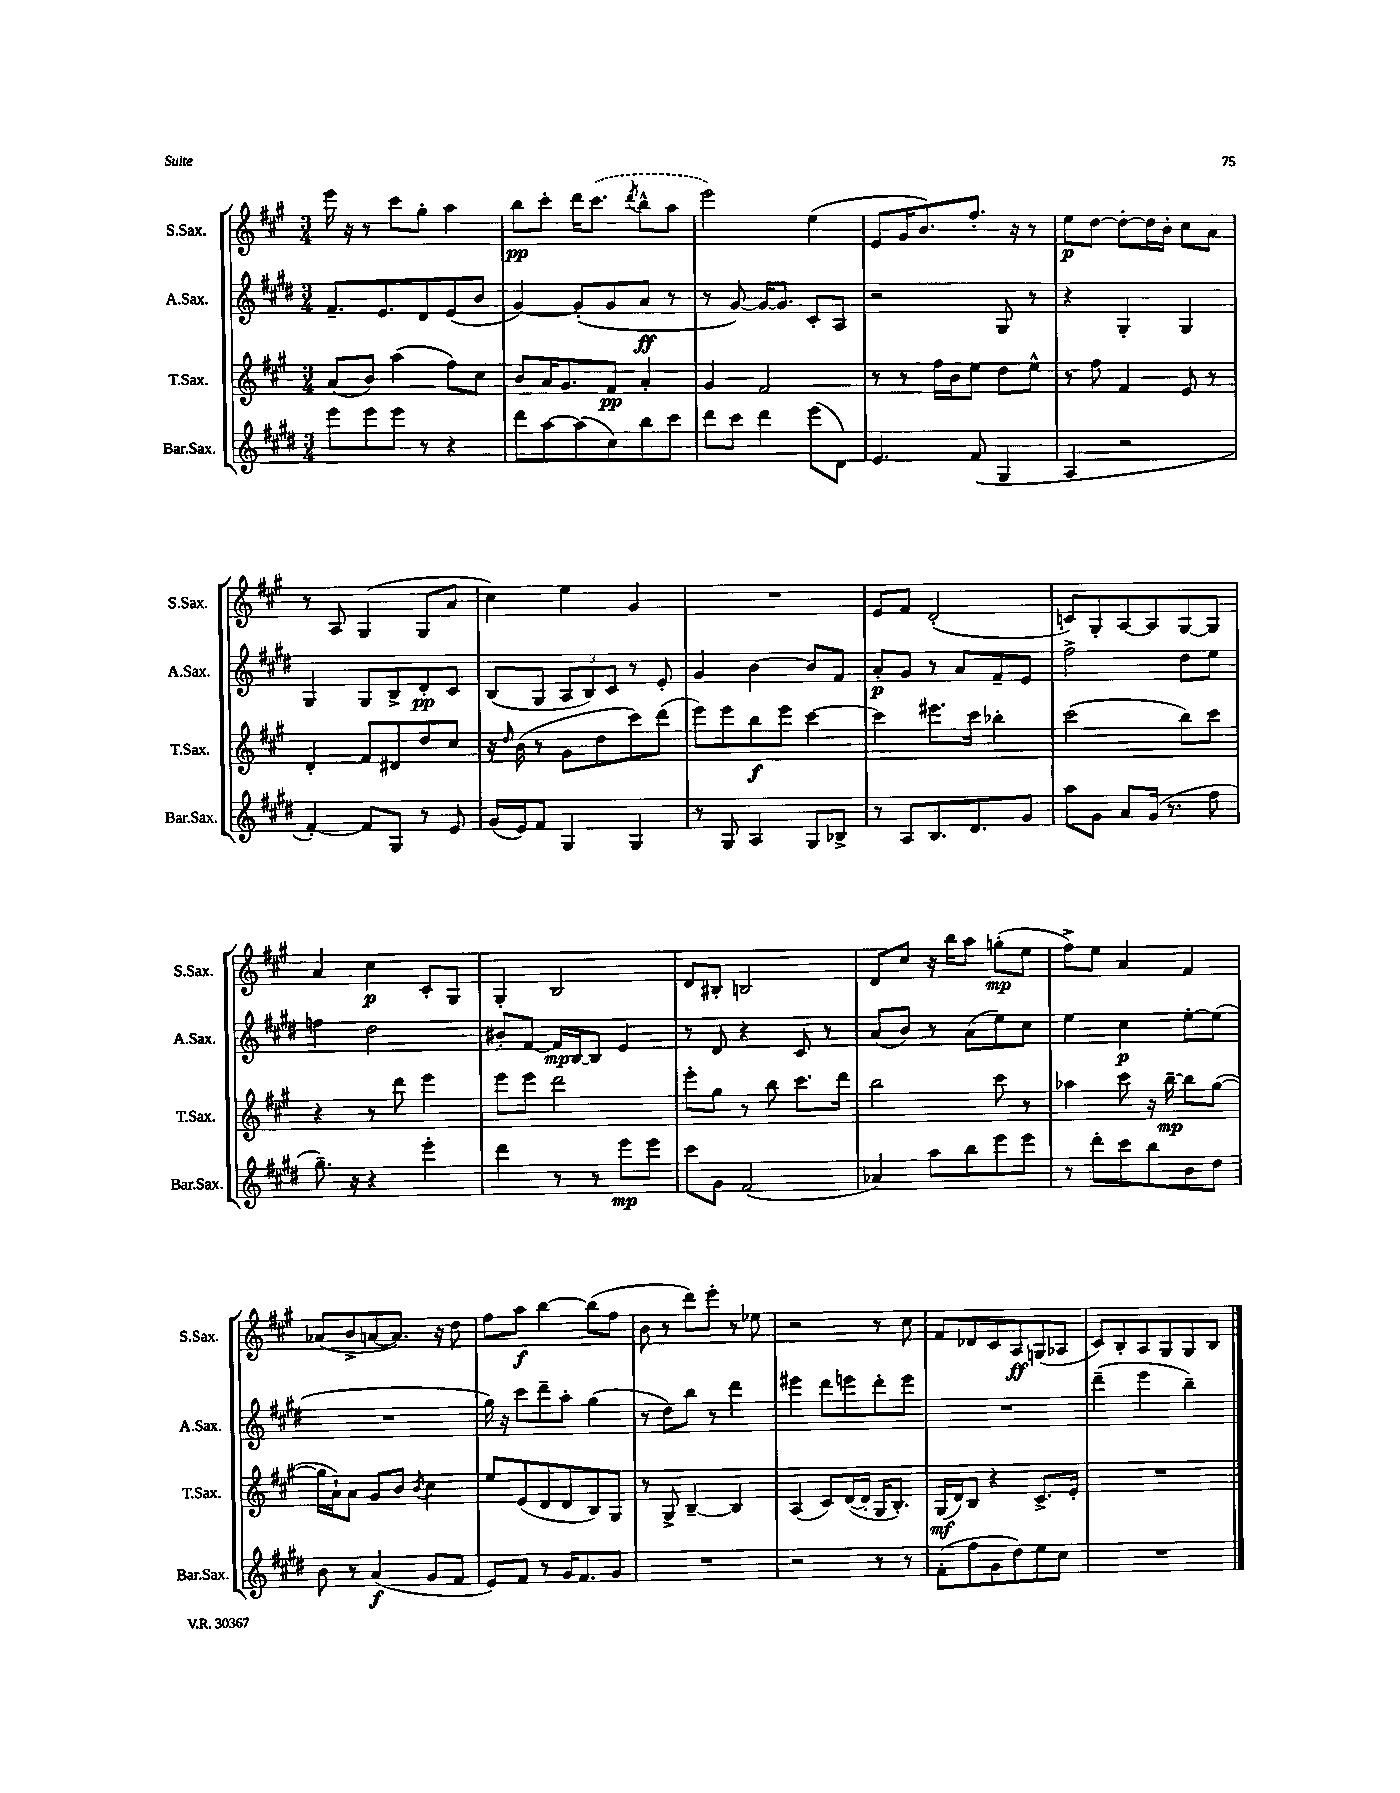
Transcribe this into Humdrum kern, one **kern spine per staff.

**kern	**kern	**kern	**kern
*staff4	*staff3	*staff2	*staff1
*clefG2	*clefG2	*clefG2	*clefG2
*k[f#c#g#d#]	*k[f#c#g#]	*k[f#c#g#d#]	*k[f#c#g#]
*M3/4	*M3/4	*M3/4	*M3/4
8eee	(8a	8.f#~	16eee
.	.	.	16r
8eee	8b)	.	8r
.	.	8.e	.
8eee	(4aa	.	8ccc#
8r	.	8d#	8gg#'
4r	8ff#)	(8e	4aa
.	8cc#	8b	.
=	=	=	=
8ddd#	8b	[4g#)	8bb
[8aa	16a	.	8ccc#'
.	8.g#	.	.
(8aa]	.	(8g#']	16ddd
.	.	.	(8.ccc#
8cc#)	8f#	8g#	.
.	.	.	8qddd
8bb	4a'	8a	8bb^^
8ccc#	.	8r	8aa
=	=	=	=
8ddd#	4g#	8r	2eee)
8ccc#	.	[8g#)	.
4ddd#	2f#	16g#_	.
.	.	8.g#]	.
(8eee	.	8c#'	(4ee
8d#)	.	8A	.
=	=	=	=
4.e	8r	2r	8e
.	8r	.	16g#
.	.	.	8.b)
.	16ff#	.	.
.	16b	.	.
(8f#	8ee	.	8.ff#'
4G#	8dd	8G#	.
.	.	.	16r
.	8ee^^	8r	8r
=	=	=	=
4A	8r	4r	8ee
.	8ff#	.	[8dd
2r	4f#	4G#'	8dd'_
.	.	.	16dd]
.	.	.	16b'
.	8e	4G#	8cc#
.	8r	.	8a
=	=	=	=
[4f#')	4d'	4G#	8r
.	.	.	8A
8f#]	8f#	8G#	(4G#
8G#	8d#	8B^	.
8r	8dd	8d#'	8G#
8e	8cc#	8c#	8a
=	=	=	=
(16g#	16r	(8B	4cc#)
.	16qqdd	.	.
16e)	(16b	.	.
8f#	8r	8G#	.
4G#	8g#	12A	4ee
.	.	12B)	.
.	8dd	.	.
.	.	12c#	.
4G#	8ccc#)	8r	4g#
.	(8ddd	8e'	.
=	=	=	=
8r	8eee)	4g#	2.r
8G#	8eee	.	.
4A	8bb	[4b	.
.	8eee	.	.
8G#	[4ccc#	8b]	.
8B-^	.	8f#	.
=	=	=	=
8r	4ccc#]	8a'	8e
8A	.	8g#	8f#
8.B	8.eee#	8r	(2d'
.	.	8a	.
8.d#	16ccc#	.	.
.	4bb-'	8f#~	.
8g#	.	8e	.
=	=	=	=
8aa	(2ccc#	2ff#^	8c)
8g#	.	.	8G#'
8a	.	.	[8A
(16g#	.	.	8A]
8.r	.	.	.
.	8bb)	8dd#	[8G#
8ff#	8ccc#	8ee	8G#]
=	=	=	=
8.gg#~)	4r	4ff	4a
16r	.	.	.
4r	8r	2dd#	4cc#
.	8ddd	.	.
4eee'	4eee	.	8c#'
.	.	.	8G#
=	=	=	=
4ddd#	8eee	8b#'	4G#'
.	8eee	[8f#	.
8r	2ddd	16f#]	2B
.	.	[16B	.
8r	.	8B]	.
8eee	.	4e	.
8eee	.	.	.
=	=	=	=
8ccc#	8eee'	8r	8d
8g#	8gg#	8d#	8B#'
(2f#	8r	4r	2B
.	8bb	.	.
.	8.ccc#	8c#	.
.	.	8r	.
.	16ddd	.	.
=	=	=	=
4a-)	2bb	(8a	8d
.	.	8b)	8cc#
8aa	.	8r	16r
.	.	.	16bb
8bb	.	(8a	8aa
8eee	8ccc#	8ee)	(8gg'
8eee	8r	8cc#	8ee
=	=	=	=
8r	4aa-	4ee	8ff#^)
8ddd#'	.	.	8ee
8ccc#	8ccc#	4cc#	4a
8bb	16r	.	.
.	[16bb~	.	.
8b	8bb]	[8ee'	4f#
8dd#	([8gg#	(8ee]	.
=	=	=	=
8b	16gg#]	2.r	(8a-
.	16a`)	.	.
8r	8a	.	8b^
(4a	8g#	.	[8a
.	8b	.	8.a])
.	8qb	.	.
8g#	4cc#	.	.
.	.	.	16r
8f#	.	.	8dd
=	=	=	=
8e)	8ee	16gg#)	8ff#
.	.	16r	.
8f#	(8e	8ccc#	8aa
8r	8d	8ddd#~	[4bb
16g#	8d	8aa'	.
8.f#	.	.	.
.	8B)	(4gg#	(8bb]
8g#	8G#	.	8ff#
=	=	=	=
2.r	8r	8r	8b
.	8G#^	8dd#)	8r
.	[4B~	8bb	8ddd)
.	.	8r	8eee'
.	4B]	4ddd#	8r
.	.	.	8ee-
=	=	=	=
2r	(4A	4eee#	2r
.	8c#)	8ddd#	.
.	([16d	8eee	.
.	16d']	.	.
8r	16G#	8ddd#'	8r
.	8.B')	.	.
8r	.	8eee	8cc#
=	=	=	=
(8f#'	(16G#	2.r	8f#
.	16d)	.	.
8ff#	8B	.	8d-
8g#	4r	.	8c#
8dd#)	.	.	8A
8ee	8.c#^	.	(8G
8cc#	.	.	8A-
.	16e'	.	.
=	=	=	=
2.r	2.r	(4ddd#~	8c#)
.	.	.	8B'
.	.	4eee	8A
.	.	.	8G#
.	.	4bb~)	8G#
.	.	.	8B
==	==	==	==
*-	*-	*-	*-
